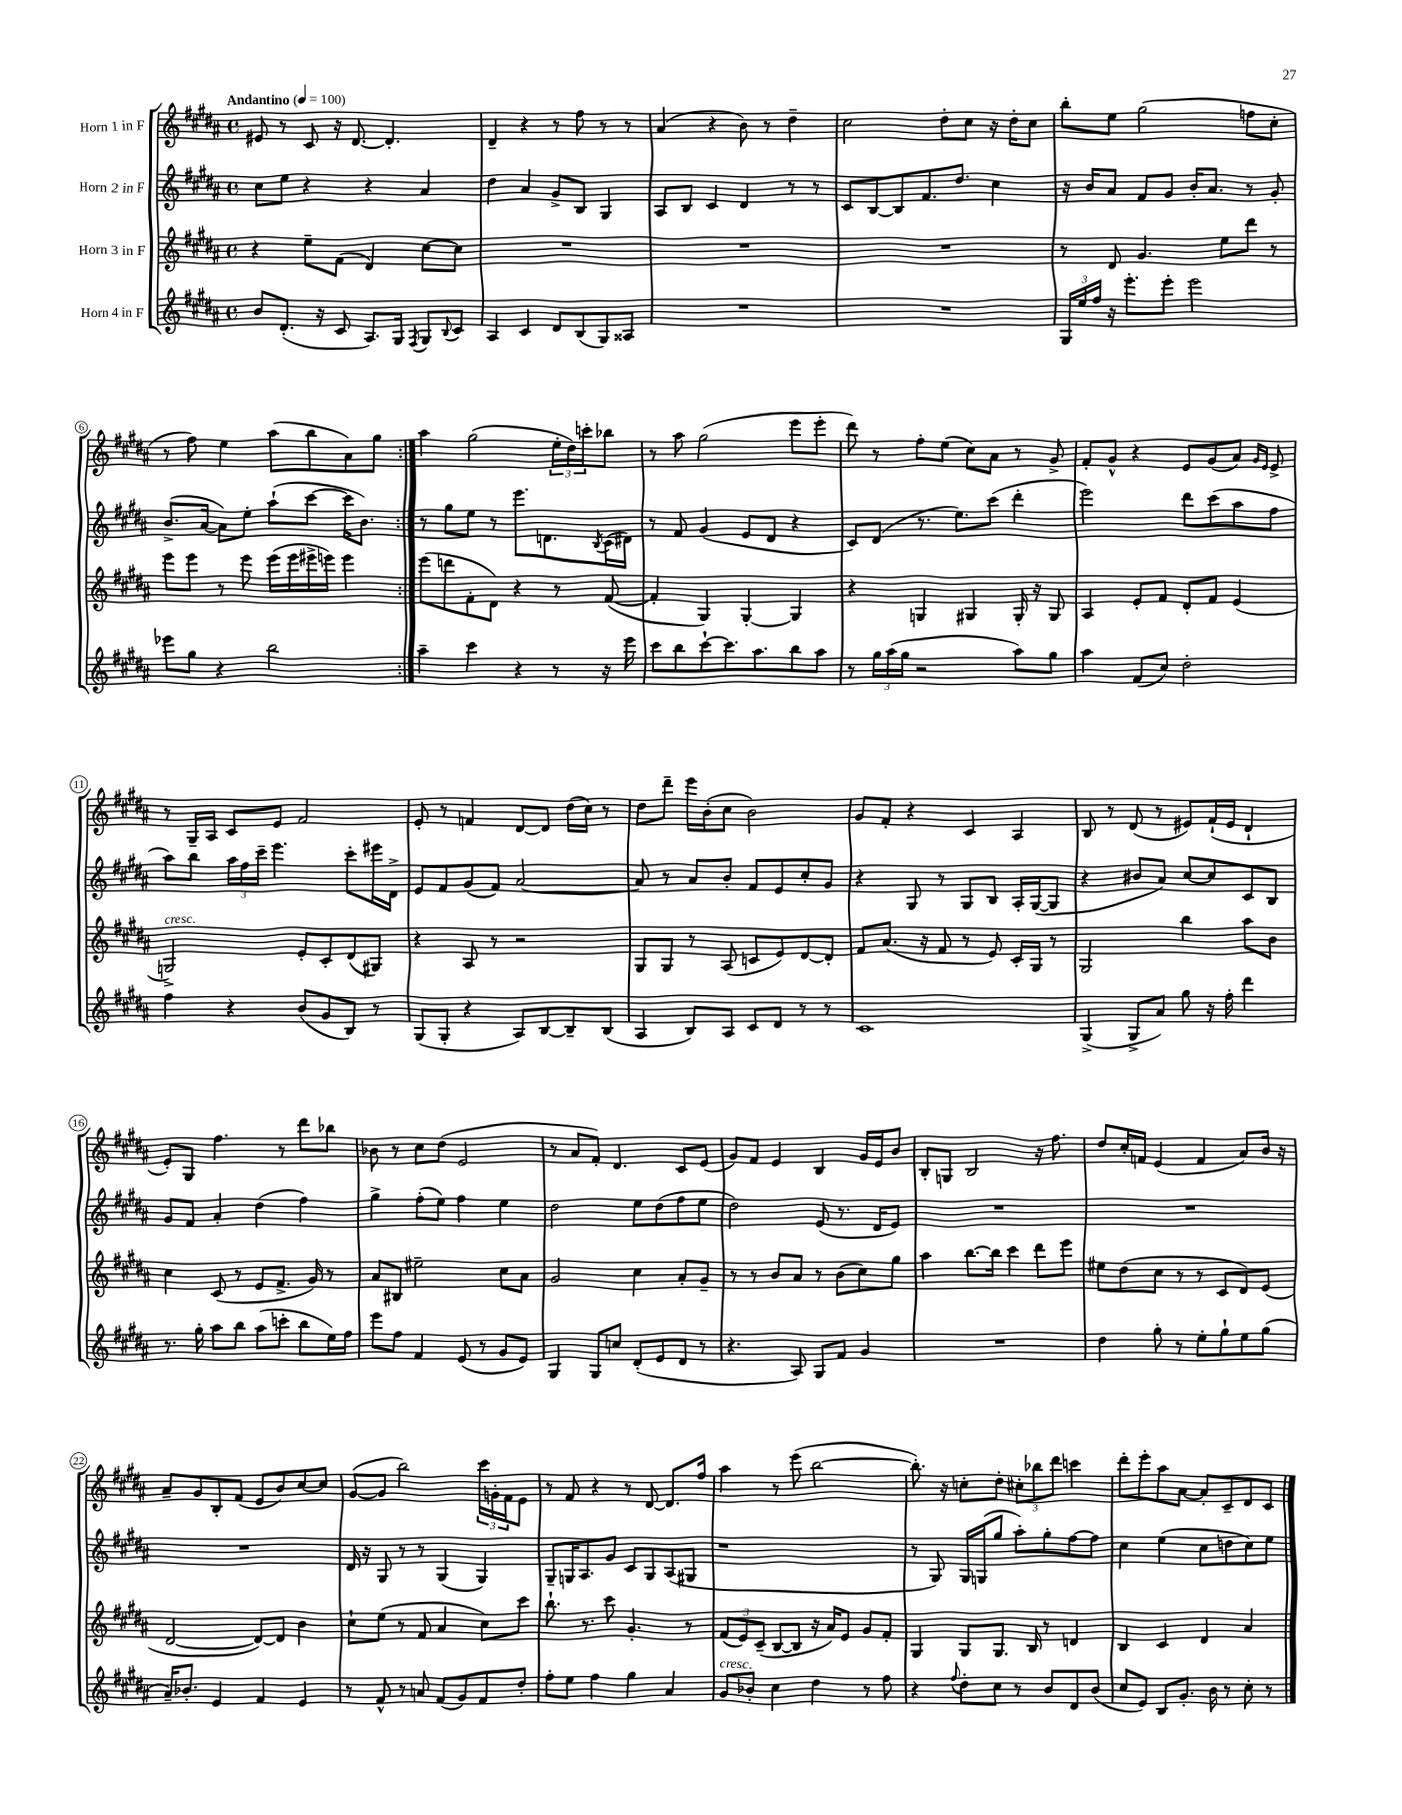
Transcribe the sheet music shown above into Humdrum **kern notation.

**kern	**kern	**kern	**kern
*staff4	*staff3	*staff2	*staff1
*clefG2	*clefG2	*clefG2	*clefG2
*k[f#c#g#d#a#]	*k[f#c#g#d#a#]	*k[f#c#g#d#a#]	*k[f#c#g#d#a#]
*M4/4	*M4/4	*M4/4	*M4/4
*met(c)	*met(c)	*met(c)	*met(c)
*MM100	*MM100	*MM100	*MM100
8b/L	4r	8cc#\L	8e#/
(8.d#'/J	.	8ee\J	8r
.	8ee~\L	4r	8c#/
16r	.	.	.
8c#/	(8f#\J	.	16r
.	.	.	[8.d#/
8.A#/L)	4d#/)	4r	.
.	.	.	4.d#'/]
16G#/Jk	.	.	.
8qF#/	.	.	.
8G#/L	[8cc#\L	4a#/	.
8qqB/	.	.	.
8c#/J	8cc#\]J	.	.
=	=	=	=
4A#/	1r	4dd#\	4d#~/
4c#/	.	4a#/	4r
8d#/L	.	8g#^/L	8r
(8B/	.	8B/J	8ff#\
8G#/)	.	4G#/	8r
8A##/J	.	.	8r
=	=	=	=
1r	1r	8A#/L	(4a#/
.	.	8B/J	.
.	.	4c#/	4r
.	.	4d#/	8b\)
.	.	.	8r
.	.	8r	4dd#~\
.	.	8r	.
=	=	=	=
1r	1r	8c#/L	2cc#\
.	.	[8B/	.
.	.	8B/]	.
.	.	8.f#/	.
.	.	.	8dd#'\L
.	.	8.dd#/J	.
.	.	.	8cc#\J
.	.	4cc#\	16r
.	.	.	16dd#'\LK
.	.	.	8cc#\J
=	=	=	=
24G#/LL	8r	16r	8bb'\L
24ee/	.	.	.
.	.	16b/LK	.
24ff#/JJ	.	.	.
16r	8d#/	8a#/J	8ee\J
8.eee'\L	.	.	.
.	4.g#/	8f#/L	(2gg#\
8eee'\J	.	8g#/J	.
2eee\	.	16b'/LK	.
.	.	8.a#/J	.
.	8ee\L	.	.
.	8ddd#\J	8r	8ff\L
.	8r	8g#'/	8cc#'\J
=	=	=	=
8eee-\L	8eee\L	(8.b^/L	8r
8gg#\J	8eee\J	.	8ff#\)
.	.	[16a#/Jk	.
4r	8r	8a#\]L)	4ee\
.	8eee\	8ee'\J	.
2bb\	(16eee\LL	(8aa#`\L	(8aa#\L
.	16eee\	.	.
.	16eee#^\	[8ccc#\J	8bb\
.	16eee\JJ)	.	.
.	4eee\	16ccc#\]LK	8a#\)
.	.	8.b\J)	.
.	.	.	8gg#\J
=:|!	=:|!	=:|!	=:|!
4aa#~\	(8eee\L	8r	4aa#\
.	8ddd\	8gg#\L	.
4ccc#\	8f#'\	8ee\J	(2gg#\
.	8d#\J)	8r	.
4r	4r	8.eee\L	.
.	.	8.d\	.
8r	8r	.	24ee'\LL
.	.	.	24dd#\)
.	.	.	24ccc'\J
.	.	8qB/	.
16r	([8f#/	(16c#\L	8bb-\J
16eee\	.	16d#\JJ)	.
=	=	=	=
8ccc#\L	4f#'/]	8r	8r
8bb\	.	8f#/	8aa#\
[8ccc#`\	4G#/)	(4g#/	(2gg#\
8.ccc#\]	.	.	.
.	[4G#'/	8e/L	.
8.aa#\	.	.	.
.	.	8d#/J	.
8bb\	4G#/]	4r	8eee\L
8aa#\J	.	.	8eee'\J
=	=	=	=
8r	4r	8c#/L)	8ddd#\)
24gg#\LL	.	(8d#/J	8r
(24aa#\	.	.	.
24gg#\JJ	.	.	.
2r	4G/	8.r	8ff#'\L
.	.	.	(8ee\J
.	.	8.ee\L)	.
.	4G#/	.	8cc#\L)
.	.	(8ccc#\J	8a#\J
8aa#\L)	16G#'/	4ddd#'\	8r
.	16r	.	.
8gg#\J	8G#/	.	8g#^/
=	=	=	=
4aa#\	4A#/	2eee\)	8f#'/L
.	.	.	8g#^^/J
(8f#/L	8e'/L	.	4r
8cc#/J)	8f#/J	.	.
2dd#'\	8d#'/L	8ddd#\L	8e/L
.	8f#/J	(8ccc#\	(8g#/
.	(4e/	8aa#\	8a#/J)
.	.	.	16qqg#/LL
.	.	.	16qqe/JJ
.	.	8ff#\J	8e^/
=	=	=	=
4ff#\	2G^/)	8aa#\L)	8r
.	.	8bb\J	16G#~/LL
.	.	.	16A#/JJ
4r	.	24aa#\LL	8c#/L
.	.	24ff#\	.
.	.	24ccc#~\JJ	.
.	.	4.eee\	8e/J
(8b/L	8e'/L	.	2f#/
8g#/	8c#'/	.	.
8B/J)	(8d#/	8ccc#'\L	.
8r	8G#/J)	16eee#\L	.
.	.	16d#^\JJ	.
=	=	=	=
(8G#/L	4r	8e/L	8e'/
8G#'/J	.	8f#/	8r
4r	8A#/	(8g#/	4f/
.	8r	8f#/J)	.
8A#/L)	2r	[2a#/	[8d#/L
[8B/	.	.	8d#/]J
8B~/]	.	.	(16dd#\LL
.	.	.	16cc#\JJ)
(8B/J	.	.	8r
=	=	=	=
4A#/	8G#/L	8a#/]	8dd#\L
.	8G#/J	8r	8ddd#~\J
8B/L)	8r	8a#/L	16eee\LL
.	.	.	(16b'\J
8A#/J	(8A#/	8b'/J	8cc#\J
8c#/L	8c/L	8f#/L	2b\)
8d#/J	8e/)	8e/	.
8r	[8d#/	8cc#'/	.
8r	8d#'/]J	8g#/J	.
=	=	=	=
1c#	8f#/L	4r	8g#/L
.	(8.a#/J	.	8f#'/J
.	.	8G#/	4r
.	16r	.	.
.	8f#/	8r	.
.	8r	8G#/L	4c#/
.	8e/)	8B/J	.
.	16c#'/LL	16A#'/LL	4A#/
.	16G#/JJ	([16G#/J	.
.	8r	8G#/]J	.
=	=	=	=
(4G#^/	2G#/	4r	8B/
.	.	.	8r
8G#^/L	.	8b#/L	(8d#/
8a#/J)	.	8a#/J)	8r
8gg#\	4bb\	[8cc#/L	8e#/L)
16r	.	8cc#/]	(16f#`/L
16ff#'\	.	.	16e#/JJ
4ddd#\	8aa#\L	8c#/	4d#`/
.	8b\J	8B/J	.
=	=	=	=
8.r	4cc#\	8g#/L	8e'/L)
.	.	8f#/J	8G#/J
16gg#'\	.	.	.
8aa#\L	(8c#/	4a#'/	4.ff#\
8bb\J	8r	.	.
(8aa#\L	8e/L	(4dd#\	.
8ccc'\J	8.f#^/J	.	8r
8bb\L	.	4ff#\)	8ddd#\L
.	16g#/)	.	.
16ee\L)	8r	.	8bb-\J
16ff#\JJ	.	.	.
=	=	=	=
8eee\L	8a#/L	4gg#^\	8b-\
8ff#\J	8B#/J	.	8r
4f#/	2ee#~\	(8ff#'\L	8cc#\L
.	.	8ee\J)	(8dd#\J
(8e/	.	4ff#\	2e/
8r	.	.	.
8g#/L	8cc#\L	4ee\	.
8e/J)	8a#\J	.	.
=	=	=	=
4G#/	2g#/	2dd#\	8r
.	.	.	8a#/L
8G#/L	.	.	8f#'/J)
8cc/J	.	.	4.d#/
(8d#'/L	4cc#\	8ee\L	.
8e/	.	(8dd#\	.
8d#/J	8a#'/L	8ff#\	8c#/L
8r	8g#~/J	8ee\J	(8e/J
=	=	=	=
4.r	8r	2dd#\)	8g#/L)
.	8r	.	8f#/J
.	8b/L	.	4e/
8A#/)	8a#/J	.	.
8G#/L	8r	(8e/	4B/
8f#/J	(8b\L	8.r	.
4g#/	8cc#\)	.	16g#/LL
.	.	16d#/LK	16e/J
.	8gg#\J	8e/J)	8b/J
=	=	=	=
1r	4aa#\	1r	8B'/L
.	.	.	8G/J
.	[8.bb\L	.	2B/
.	16bb\]Jk	.	.
.	4ccc#\	.	.
.	8ddd#\L	.	16r
.	.	.	8.ff#\
.	8eee\J	.	.
=	=	=	=
4dd#\	8ee#\L	1r	8dd#/L
.	(8dd#\	.	16cc#'/L
.	.	.	16f/JJ
8gg#'\	8cc#\J	.	(4e/
8r	8r	.	.
8ee'\L	8r	.	4f/
8gg#`\	8c#/L	.	.
8ee\	8d#/)	.	8a#/L)
(8gg#\J	(8e/J	.	16b/Jk
.	.	.	16r
=	=	=	=
16a#~/LK)	[2d#/	1r	8a#~/L
8.b-'/J	.	.	.
.	.	.	8g#/
4e/	.	.	8B'/
.	.	.	(8f#/J
4f#/	8d#/_L)	.	8e/L
.	8d#/]J	.	8b/)
4e/	4b\	.	[8cc#/
.	.	.	8cc#/]J
=	=	=	=
8r	8cc#`\L	16d#/	([8g#/L
.	.	16r	.
8f#^^/	(8ee\J	8G#/	8g#/]J
8r	8r	8r	2bb\)
8a/	8f#/	8r	.
(8f#/L	4a#/	(4G#/	.
8g#/)	.	.	.
8f#/	8cc#\L)	4G#/)	24ccc#\LL
.	.	.	24g'\
.	.	.	24f#\J
8dd#'/J	8ccc#\J	.	8e\J
=	=	=	=
8ff#'\L	8.bb`\	8G#~/L	8r
8ee\J	.	16G/K	8f#/
.	8.r	8.A#/	.
4ff#\	.	.	4r
.	8ccc#\	8g#/J	.
4gg#\	4.g#'/	8c#/L	8r
.	.	8G/	[8d#/
4a#/	.	(8A#/	8.d#/]L
.	8r	8G#/J	.
.	.	.	16ff#/Jk
=	=	=	=
8g#/L	(12f#/L	1r	4aa#\
.	12e/)	.	.
8b-'/J	.	.	.
.	(12c#~/J	.	.
4cc#\	[8B/L	.	8r
.	8B/]J	.	(8eee\
4dd#\	16r	.	[2bb\
.	16a#/LK)	.	.
.	8e/J	.	.
8r	8g#/L	.	.
8ff#\	8f#'/J	.	.
=	=	=	=
4r	4G#/	8r	8.bb'\])
.	.	8G#/)	.
.	.	.	16r
8qqff#/	.	.	.
8dd#'\L	8G#/L	16G#/LL	8cc'\L
.	.	(16G/J	.
8cc#\J	8.G#/J	8gg#/J	8dd#'\J
8r	.	8aa#'\L)	12cc#'\L
.	16B/	.	.
.	.	.	12bb-\
8b/L	8r	8gg#'\	.
.	.	.	12ddd#\J
8d#/	4d/	[8ff#\	4ccc\
(8b/J	.	8ff#\]J	.
=	=	=	=
8cc#/L	4B/	4cc#\	8ddd#'\L
8e/J)	.	.	8eee'\
8B/L	4c#/	(4ee\	8aa#\
8.g#'/J	.	.	[8a#\J
.	4d#/	8cc#\L	8a#'/]L
16b\	.	.	.
8r	.	8dd\	8c#~/
8cc#'\	4a#/	8cc#\)	8d#/
8r	.	8ee\J	8c#/J
==	==	==	==
*-	*-	*-	*-
